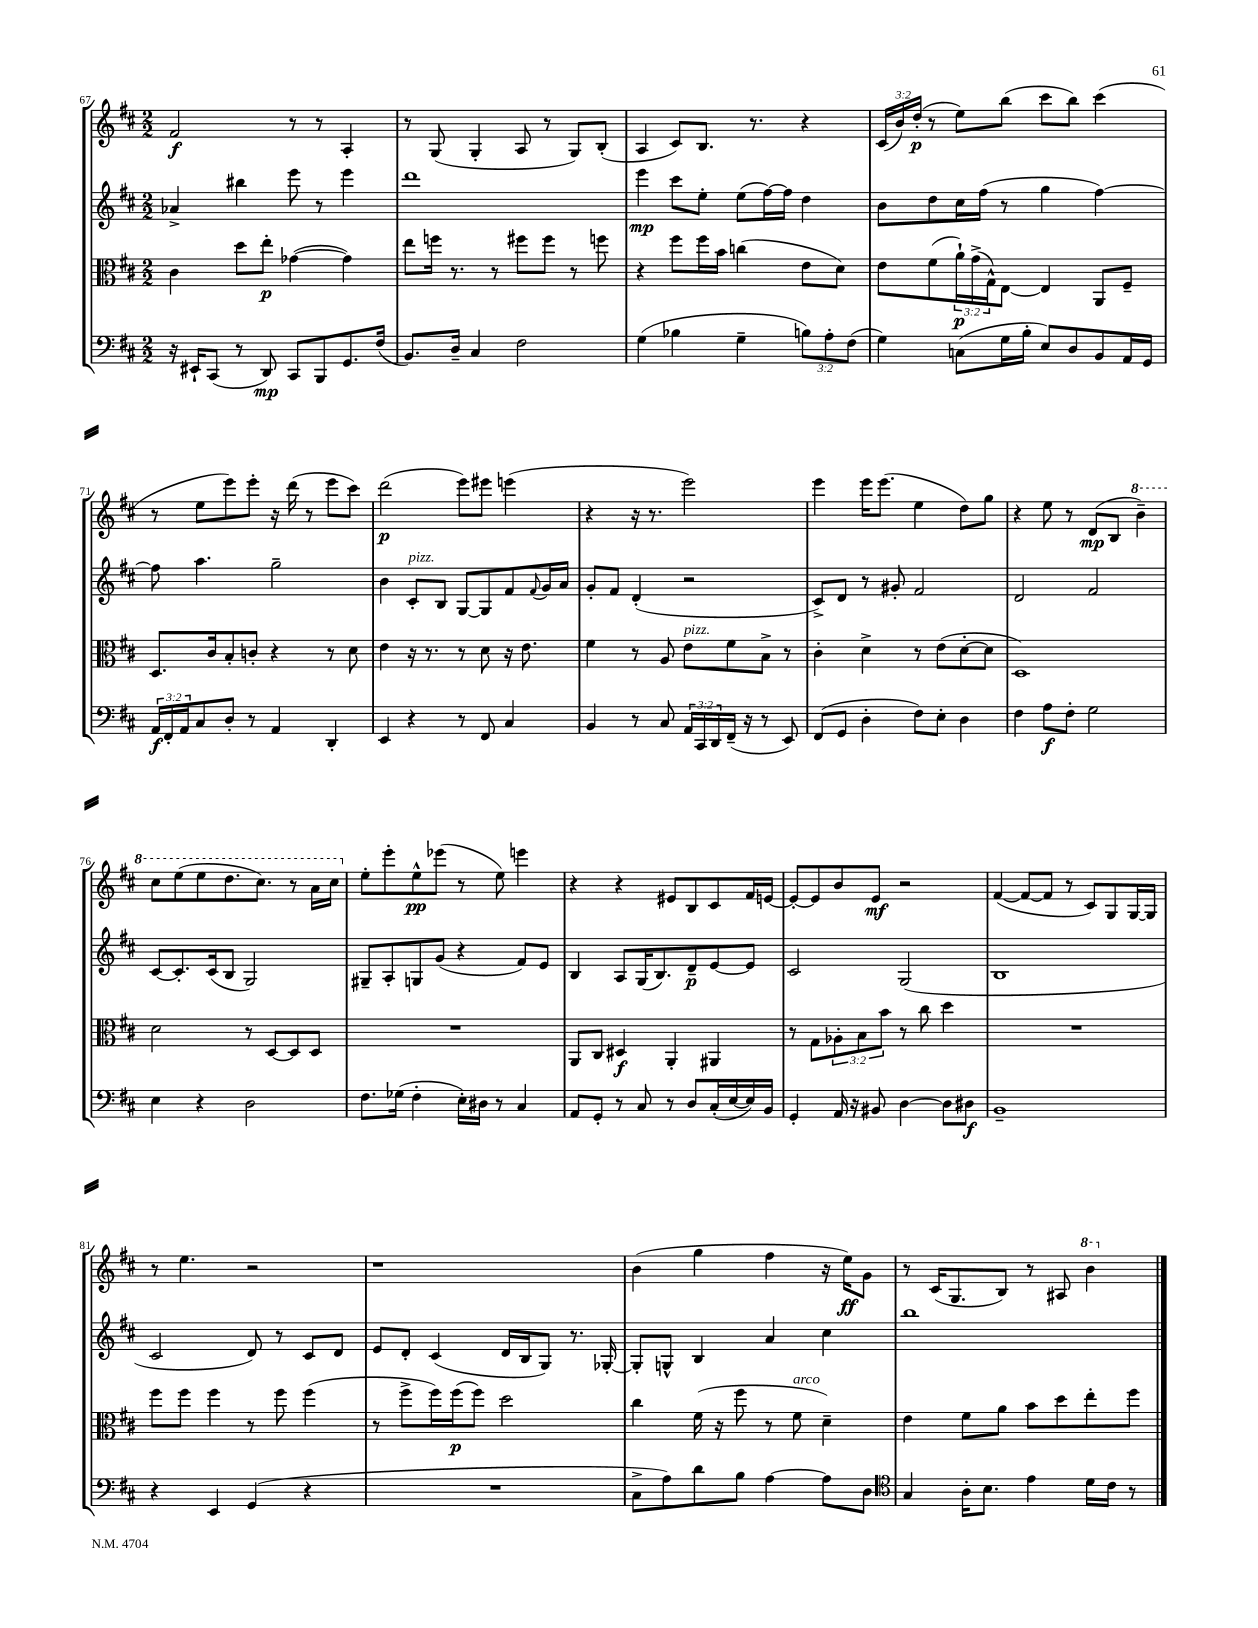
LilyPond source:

<<
\new StaffGroup <<
\new Staff = "s0" {
    \clef treble \key d \major \numericTimeSignature \time 2/2 \override Staff.TupletNumber.text = #tuplet-number::calc-fraction-text
    fis'2\f r8 r8 a4-. |
    r8 g8( g4-. a8 r8 g8) b8-.( |
    a4 cis'8) b8. r8. r4 |
    \tuplet 3/2 { cis'16( b'16) d''16-.\p( } r8 e''8) b''8( cis'''8 b''8) cis'''4( |
    r8 e''8 e'''8) e'''8-. r16 d'''16( r8 e'''8 cis'''8) |
    d'''2\p( e'''8) eis'''8 e'''4( |
    r4 r16 r8. e'''2) |
    e'''4 e'''16 e'''8.( e''4 d''8) g''8 |
    r4 e''8 r8 d'8\mp( b8 \ottava #1 b''4--) |
    cis'''8 e'''8( e'''8 d'''8. cis'''8.) r8 a''16 cis'''16 \ottava #0 |
    e''8-. e'''8-. e''8-^\pp ees'''8( r8 e''8) e'''4 |
    r4 r4 eis'8 b8 cis'8 fis'16 e'16~ |
    e'8~-. e'8 b'8 e'8\mf r2 |
    fis'4~( fis'8~ fis'8 r8 cis'8) g8 g16~ g16 |
    r8 e''4. r2 |
    r1 |
    b'4( g''4 fis''4 r16 e''16\ff) g'8 |
    r8 cis'16( g8. b8) r8 ais8 \ottava #1 b''4 \ottava #0 \bar "|." |
}
\new Staff = "s1" {
    \clef treble \key d \major \numericTimeSignature \time 2/2
    aes'4-> bis''4 e'''8 r8 e'''4 |
    d'''1 |
    e'''4\mp cis'''8 e''8-. e''8( fis''16~) fis''16 d''4 |
    b'8 d''8 cis''16 fis''16( r8 g''4 fis''4~) |
    fis''8 a''4. g''2-- |
    b'4 cis'8-.^\markup { \italic "pizz." } b8 g8~ g8 fis'8 \appoggiatura { fis'8 } g'16 a'16 |
    g'8-. fis'8 d'4-.( r2 |
    cis'8->) d'8 r8 gis'8-. fis'2 |
    d'2 fis'2 |
    cis'8~ cis'8.-. cis'16( b8 g2) |
    gis8-- a8-. g8 g'8( r4 fis'8) e'8 |
    b4 a8 g16( b8.) d'8--\p e'8~ e'8 |
    cis'2 g2( |
    b1 |
    cis'2 d'8) r8 cis'8 d'8 |
    e'8 d'8-. cis'4( d'16 b16 g8) r8. ges16~-. |
    ges8-. g8-^ b4 a'4 cis''4 |
    b''1 \bar "|." |
}
\new Staff = "s2" {
    \clef alto \key d \major \numericTimeSignature \time 2/2 \override Staff.TupletNumber.text = #tuplet-number::calc-fraction-text
    cis'4 d''8 e''8-.\p ges'4~( ges'4) |
    e''8 f''16 r8. r8 fis''8 fis''8 r8 f''8 |
    r4 fis''8 fis''16 b'16 c''4( e'8 d'8) |
    e'8 fis'8( \tuplet 3/2 { a'16-!\p) g'16->( g16-^) } e8~ e4 a,8 fis8-- |
    d8. cis'16 b8-. c'8-. r4 r8 d'8 |
    e'4 r16 r8. r8 d'8 r16 e'8. |
    fis'4 r8 a8 e'8^\markup { \italic "pizz." } fis'8 b8-> r8 |
    cis'4-. d'4-> r8 e'8( d'8~-. d'8 |
    d1) |
    d'2 r8 d8~ d8 d8 |
    R1 |
    a,8 cis8 dis4\f a,4-. ais,4 |
    r8 g8 \tuplet 3/2 { aes8-. b8 b'8 } r8 cis''8 d''4 |
    R1 |
    fis''8 fis''8 fis''4 r8 fis''8 fis''4( |
    r8 fis''8-> fis''16) fis''16\p( fis''8) d''2 |
    cis''4 fis'16( r16 fis''8 r8 fis'8^\markup { \italic "arco" } d'4--) |
    e'4 fis'8 a'8 b'8 d''8 e''8-. fis''8 \bar "|." |
}
\new Staff = "s3" {
    \clef bass \key d \major \numericTimeSignature \time 2/2 \override Staff.TupletNumber.text = #tuplet-number::calc-fraction-text
    r16 eis,16-! cis,8( r8 d,8\mp) cis,8 b,,8 g,8. fis16( |
    b,8.) d16-- cis4 fis2 |
    g4( bes4 g4-- \tuplet 3/2 { b8) a8-. fis8( } |
    g4) c8( g16 b16-. e8) d8 b,8 a,16 g,16 |
    \tuplet 3/2 { a,16\f fis,16-. a,16 } cis8 d8-. r8 a,4 d,4-. |
    e,4 r4 r8 fis,8 cis4 |
    b,4 r8 cis8 \tuplet 3/2 { a,16 cis,16 d,16 } fis,16--( r16 r8 e,8) |
    fis,8( g,8 d4-. fis8) e8-. d4 |
    fis4 a8\f fis8-. g2 |
    e4 r4 d2 |
    fis8. ges16( fis4-. e16-.) dis16 r8 cis4 |
    a,8 g,8-. r8 cis8 r8 d8 cis16-.( e16~ e16) b,16 |
    g,4-. a,16 r16 bis,8 d4~ d8 dis8\f |
    b,1-- |
    r4 e,4 g,4( r4 |
    R1 |
    cis8-> a8) d'8 b8 a4~ a8 d8 |
    \clef tenor g4 a16-. b8. e'4 d'16 cis'16 r8 \bar "|." |
}
>>
>>
\layout { \context { \Score currentBarNumber = #67 } }
